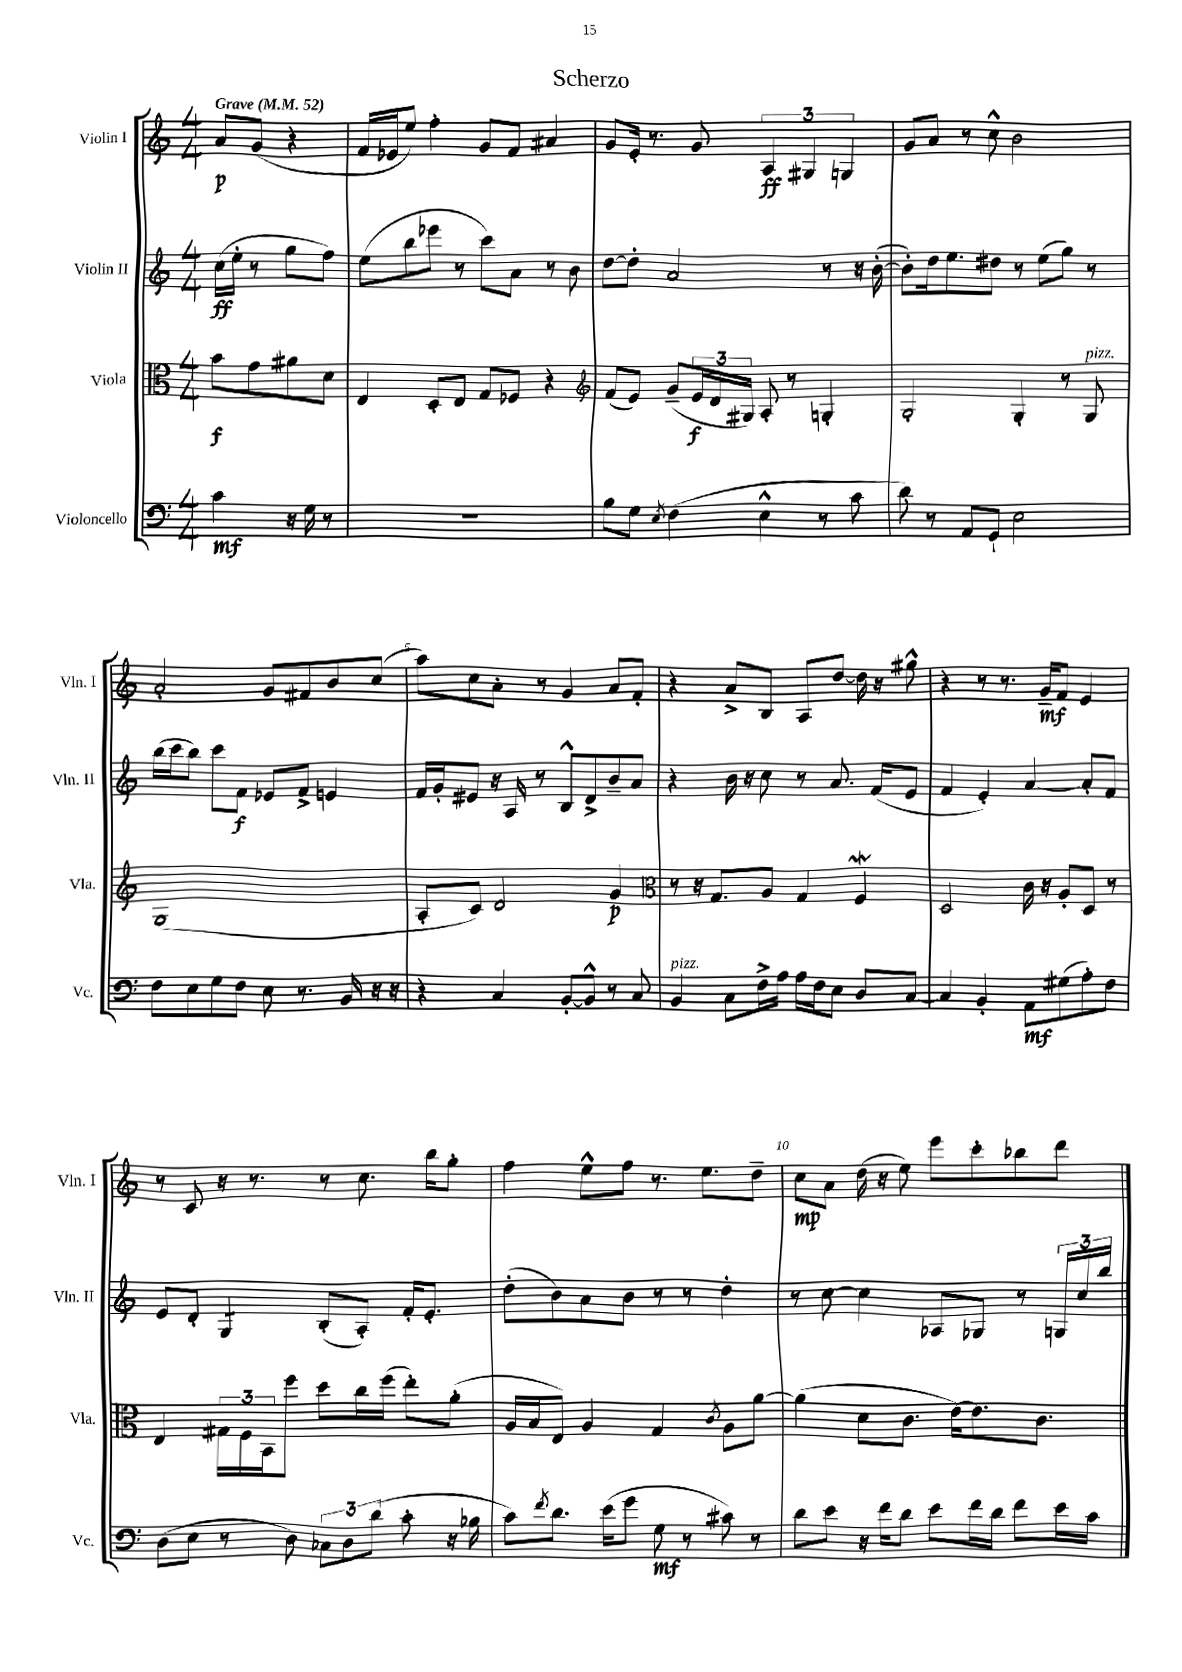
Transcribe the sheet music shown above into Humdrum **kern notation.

**kern	**kern	**kern	**kern
*staff4	*staff3	*staff2	*staff1
*clefF4	*clefC3	*clefG2	*clefG2
*k[]	*k[]	*k[]	*k[]
*M4/4	*M4/4	*M4/4	*M4/4
*MM52	*MM52	*MM52	*MM52
4c\	8b\L	(16cc\LL	8a/L
.	.	16ee'\JJ	.
.	8g\	8r	(8g/J
16r	8a#\	8gg\L	4r
16G\	.	.	.
8r	8d\J	8ff\J)	.
=	=	=	=
1r	4E/	(8ee\L	16f/LL
.	.	.	16e-/J
.	.	8bb\	8ee/J)
.	8D'/L	8eee-\J	4ff'\
.	8E/J	8r	.
.	8G/L	8ccc\L)	8g/L
.	8F-/J	8a\J	8f/J
.	4r	8r	4a#/
.	.	8b\	.
=	=	=	=
*	*clefG2	*	*
8B\L	(8f/L	[8dd\L	8g/L
8G\J	8e/J)	8dd'\]J	16e'/Jk
.	.	.	8.r
8qE/	.	.	.
(4F\	(8g~/L	2a/	.
.	24e/L	.	8g/
.	24d/	.	.
.	24G#/JJ)	.	.
4E^^\	8A'/	.	6A/
.	8r	.	.
.	.	.	6G#/
8r	4G'/	8r	.
.	.	.	6G/
8c\	.	16r	.
.	.	([16b'\	.
=	=	=	=
8d\)	2G'/	8b'\]L)	8g/L
8r	.	16dd\k	8a/J
.	.	8.ee\	.
8AA/L	.	.	8r
8GG`/J	.	8dd#\J	8cc^^\
2E\	4G'/	8r	2b\
.	.	(8ee\L	.
.	8r	8gg\J)	.
.	8G/	8r	.
=	=	=	=
8F\L	(1G	(16bb\LL	2a'/
.	.	16ccc\J	.
8E\	.	8bb\J)	.
8G\	.	8ccc\L	.
8F\J	.	8f\J	.
8E\	.	8e-/L	8g/L
8.r	.	8f^/J	8f#/
.	.	4e/	8b/
16BB/	.	.	.
16r	.	.	(8cc/J
16r	.	.	.
=	=	=	=
4r	8A'/L	16f/LL	8aa\L)
.	.	16g'/J	.
.	8c/J)	8e#/J	8cc\
4C/	2d/	16r	8a'\J
.	.	16A/	.
.	.	8r	8r
[8BB'/L	.	8B^^/L	4g/
8BB^^/]J	.	8d^/	.
8r	4g/	8b~/	8a/L
8C/	.	8a/J	8f'/J
=	=	=	=
*	*clefC3	*	*
4BB/	8r	4r	4r
.	16r	.	.
.	8.G/L	.	.
8C\L	.	16b\	8a^/L
.	.	16r	.
16F^\L	8A/J	8cc\	8B/J
16A\JJ	.	.	.
16A\LL	4G/	8r	8A/L
16F\J	.	.	.
8E\J	.	8.a/	[8dd/J
8D/L	4F/	.	16dd\]
.	.	(16f/LK	16r
[8C/J	.	8e/J	8gg#^^\
=	=	=	=
4C/]	2D/	4f/	4r
4BB'/	.	4e'/)	8r
.	.	.	8.r
8AA\L	16c\	[4a/	.
.	16r	.	16g~/LK
(8G#\	8A'/L	.	8f/J
8A'\)	8D/J	8a'/]L	4e/
8F\J	8r	8f/J	.
=	=	=	=
(8D\L	4E/	8e/L	8r
8E\J	.	8d'/J	8c/
8r	24G#\LL	4G/	16r
.	24F\	.	.
.	.	.	8.r
.	24BB\J	.	.
8D\)	8ff\J	.	.
12C-\L	8dd\L	(8B'/L	8r
12D\	.	.	.
.	16cc\L	8A'/J)	8.cc\
(12d\J	.	.	.
.	(16ff\JJ	.	.
8c'\	8ee'\L)	16f'/LK	.
.	.	8.e'/J	16bb\LK
16r	(8a'\J	.	8gg'\J
16B-\	.	.	.
=	=	=	=
8c\L)	16A/LL	(8dd'\L	4ff\
.	16B/J	.	.
8qf/	.	.	.
8.d\J	8E/J)	8b\)	.
.	4A/	8a\	8ee^^\L
(16e\LK	.	.	.
8g\J	.	8b\J	8ff\J
8G\	4G/	8r	8.r
8r	.	8r	.
.	.	.	8.ee\L
.	8qc/	.	.
8c#\)	8A\L	4dd'\	.
8r	[8a\J	.	8dd~\J
=	=	=	=
8d\L	(4a\]	8r	8cc\L
8e\J	.	[8cc\	8a\J
16r	8d\L	4cc\]	(16dd\
16f\LK	.	.	16r
8d\J	8.c\J	.	8ee\)
8e\L	.	8A-/L	8eee\L
.	[16e\LK)	.	.
16f\L	8.e\]	8G-/J	8ccc'\
16d\JJ	.	.	.
8f\L	.	8r	8bb-\
.	8.c\J	.	.
16e\L	.	24G/LL	8ddd\J
.	.	24cc/	.
16c\JJ	.	.	.
.	.	24bb/JJ	.
==	==	==	==
*-	*-	*-	*-
